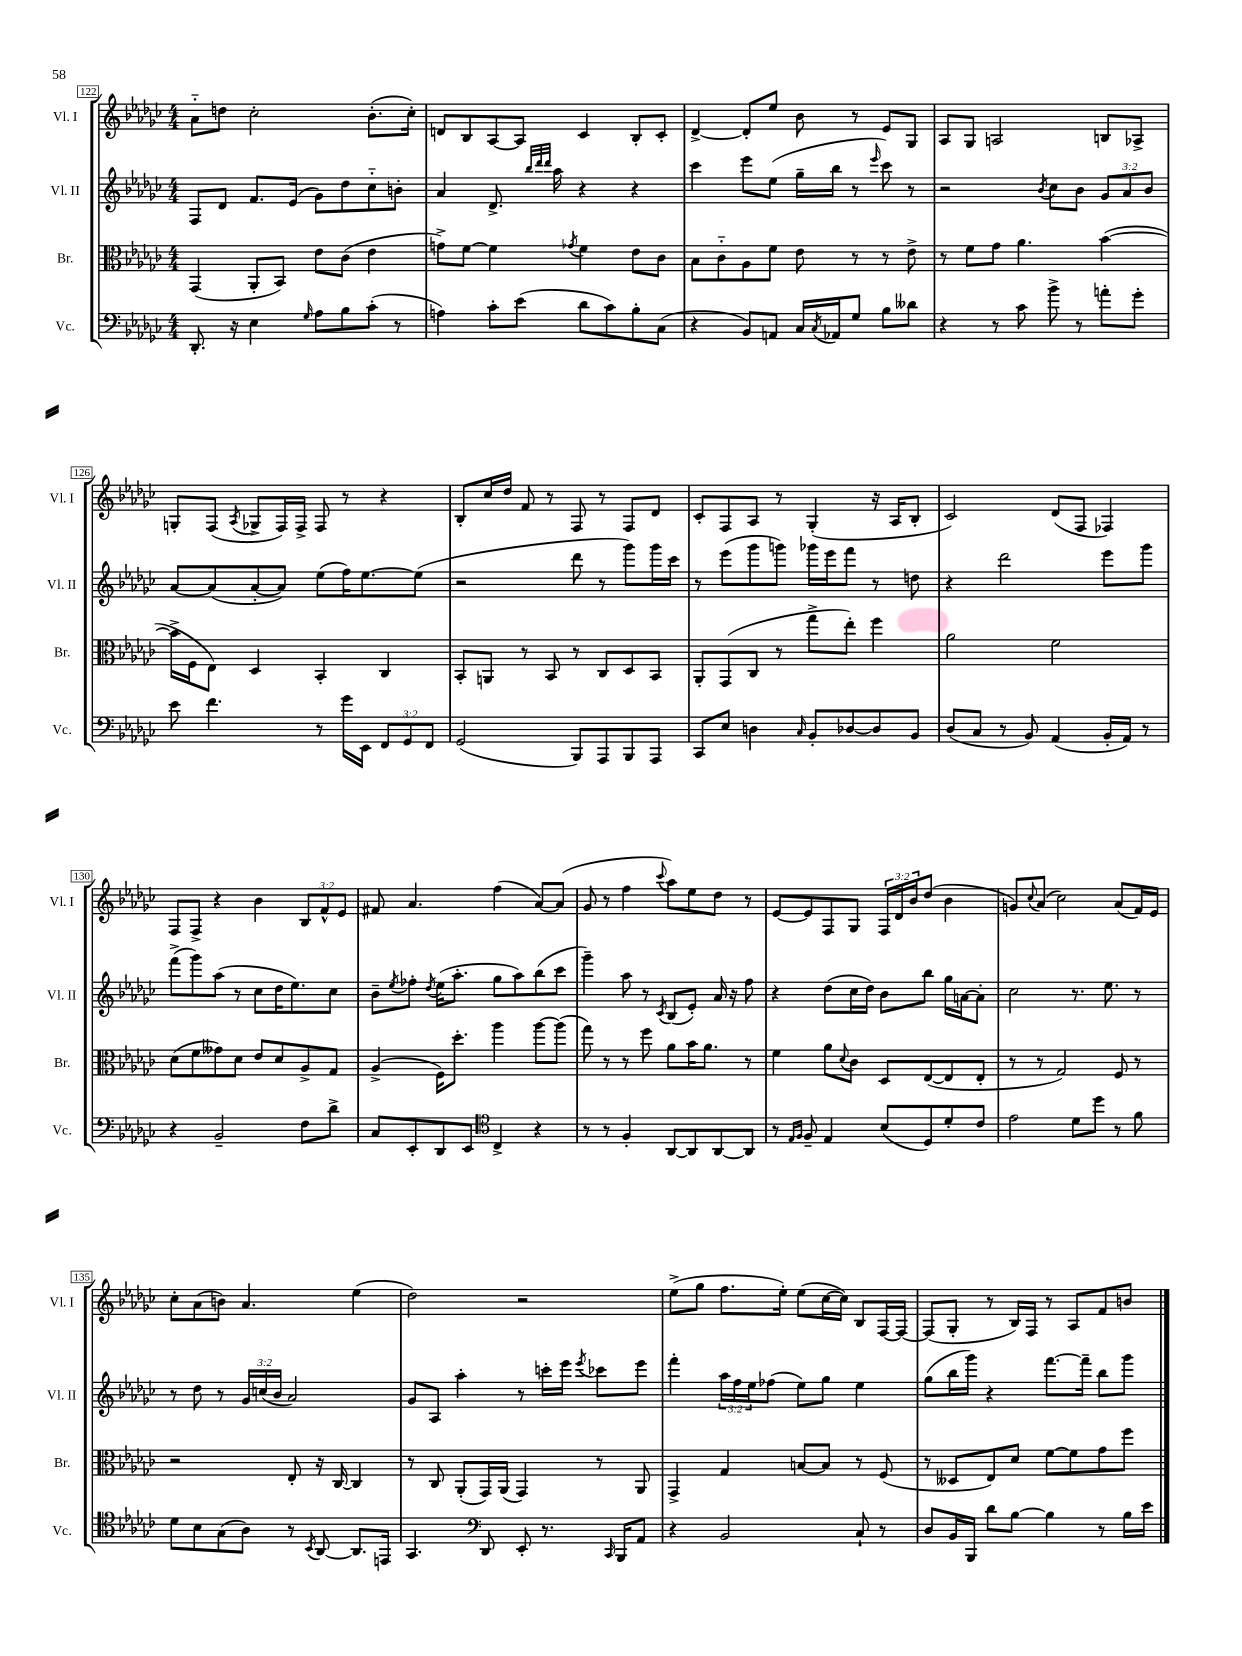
<<
\new StaffGroup <<
\new Staff = "s0" \with { instrumentName = "Vl. I" shortInstrumentName = "Vl. I" } {
    \clef treble \key ges \major \numericTimeSignature \time 4/4 \override Staff.TupletNumber.text = #tuplet-number::calc-fraction-text
    aes'8-_ d''8 ces''2-. bes'8.-.( ces''16-.) |
    d'8 bes8 aes8~ aes8 ces'4 bes8-. ces'8-. |
    des'4~-> des'8-. ees''8 bes'8 r8 ees'8 ges8 |
    aes8 ges8 a2 b8 aes8-> |
    g8-. f8( \acciaccatura { aes8 } ges8-> f16) f16-> f8 r8 r4 |
    bes8-. ces''16 des''16 f'8 r8 f8 r8 f8 des'8 |
    ces'8-. f8 aes8 r8 ges4-.( r16 aes16 bes8-. |
    ces'2) des'8( f8 fes4) |
    f8 f8-> r4 bes'4 \tuplet 3/2 { bes8 f'8-^ ees'8 } |
    fis'8 aes'4. f''4( aes'8~) aes'8( |
    ges'8 r8 f''4 \appoggiatura { ces'''8 } aes''8) ees''8 des''8 r8 |
    ees'8~ ees'8 f8 ges8 \tuplet 3/2 { f16 des'16 bes'16 } des''8( bes'4 |
    g'8) \appoggiatura { ces''8 } aes'8( ces''2) aes'8( f'16) ees'16 |
    ces''8-. aes'8( b'8) aes'4. ees''4( |
    des''2) r2 |
    ees''8->( ges''8 f''8. ees''16-.) ees''8( ces''16~ ces''16) bes8 f16~ f16~ |
    f8( ges8-. r8 bes16) f16 r8 aes8 f'8 b'8 \bar "|." |
}
\new Staff = "s1" \with { instrumentName = "Vl. II" shortInstrumentName = "Vl. II" } {
    \clef treble \key ges \major \numericTimeSignature \time 4/4 \override Staff.TupletNumber.text = #tuplet-number::calc-fraction-text
    f8 des'8 f'8. ees'16( ges'8) des''8 ces''8-_ b'8-. |
    aes'4 des'8.-> \grace { bes''32 des'''32 des'''32 } aes''16 r4 r4 |
    ces'''4 ees'''8 ees''8( ges''16-- bes''16 r8 \grace { ees'''16 } ces'''8) r8 |
    r2 \acciaccatura { bes'8 } ces''8 bes'8 \tuplet 3/2 { ges'8 aes'8 bes'8 } |
    aes'8~ aes'8( aes'8~-. aes'8) ees''8( f''16) ees''8.~ ees''8( |
    r2 des'''8 r8 ges'''8) ges'''16 ces'''16 |
    r8 ees'''8( ges'''8 g'''8) ges'''16 ees'''16 f'''8 r8 d''8 |
    r4 des'''2 ees'''8 ges'''8 |
    f'''8->( ges'''8) aes''8( r8 ces''8 des''16 ees''8.) ces''8 |
    bes'8-- \acciaccatura { ees''8 } fes''8-. \acciaccatura { des''8 } ees''16( aes''8.-. ges''8 aes''8) bes''8( ces'''8 |
    ges'''4--) aes''8 r8 \acciaccatura { ces'8 } bes8( ees'8-.) aes'16 r16 f''8 |
    r4 des''8( ces''16 des''16) bes'8 bes''8 ges''16 a'16~ a'8-. |
    ces''2 r8. ees''8. r8 |
    r8 des''8 r8 \tuplet 3/2 { ges'16 c''16( bes'16 } aes'2) |
    ges'8 aes8 aes''4-. r8 c'''16-. ees'''16 \acciaccatura { ees'''8 } ces'''8 ees'''8 |
    f'''4-. \tuplet 3/2 { aes''16 f''16 ees''16 } fes''8( ees''8) ges''8 ees''4 |
    ges''8( bes''16 ges'''16) r4 f'''8.~ f'''16-- bes''8 ges'''8 \bar "|." |
}
\new Staff = "s2" \with { instrumentName = "Br." shortInstrumentName = "Br." } {
    \clef alto \key ges \major \numericTimeSignature \time 4/4
    ges,4( aes,8-. bes,8) ees'8 ces'8( ees'4 |
    g'8->) f'8~ f'4 \acciaccatura { ges'8 } f'4 ees'8 ces'8 |
    bes8 ces'8-_ aes8 f'8 ees'8 r8 r8 ees'8-> |
    r8 f'8 ges'8 aes'4. bes'4~( |
    bes'16-> f16 ees8) des4 bes,4-. ces4 |
    bes,8-. a,8 r8 bes,8 r8 ces8 des8 bes,8 |
    aes,8-. ges,8( ces8 r8 ges''8-> ees''8-.) f''4 |
    aes'2 f'2 |
    des'8( f'8 geses'8) des'8 ees'8 des'8 aes8-> ges8 |
    aes4->( f16) des''8.-. aes''4 aes''8~ aes''8( |
    ges''8) r8 r8 f''8 aes'8 bes'16 aes'8. r8 |
    f'4 aes'8 \appoggiatura { des'8 } ces'8 des8 ees8~( ees8 ees8-. |
    r8 r8 ges2) f8 r8 |
    r2 ees8-. r16 ces16~ ces4 |
    r8 ces8 aes,8-.( ges,16) aes,16( ges,4) r8 aes,8 |
    ges,4-> ges4 b8~ b8 r8 f8( |
    r8 deses8 ees8) des'8 f'8~ f'8 ges'8 f''8 \bar "|." |
}
\new Staff = "s3" \with { instrumentName = "Vc." shortInstrumentName = "Vc." } {
    \clef bass \key ges \major \numericTimeSignature \time 4/4 \override Staff.TupletNumber.text = #tuplet-number::calc-fraction-text
    des,8.-. r16 ees4 \grace { ges16 } aes8 bes8 ces'8-.( r8 |
    a4) ces'8-. ees'8( des'8 ces'8) bes8-. ces8( |
    r4 bes,8) a,8 ces16 \acciaccatura { ces8 } aes,16 ges8 bes8 deses'8 |
    r4 r8 ces'8 bes'8-> r8 a'8-. ges'8-. |
    ees'8 f'4. r8 ges'16 ees,16 \tuplet 3/2 { f,8 ges,8 f,8 } |
    ges,2( bes,,8) aes,,8 bes,,8 aes,,8 |
    ces,8 ees8 d4 \grace { ces16 } bes,8-. des8~ des8 bes,8 |
    des8( ces8 r8 bes,8) aes,4( bes,16-. aes,16) r8 |
    r4 bes,2-- f8 des'8-> |
    ces8 ees,8-. des,8 ees,8 \clef tenor ces4-> r4 |
    r8 r8 f4-. aes,8~ aes,8 aes,8~ aes,8 |
    r8 \grace { ees16 f16 } f8-- ees4 bes8( des8) des'8-. ces'8 |
    ees'2 des'8 des''8 r8 f'8 |
    des'8 bes8 ges8( aes8) r8 \acciaccatura { bes,8 } aes,8~ aes,8. e,16 |
    ges,4. \clef bass des,8 ees,8-. r8. \grace { ces,16 } bes,,16 aes,8 |
    r4 bes,2 ces8-! r8 |
    des8 bes,16 bes,,16 des'8 bes8~ bes4 r8 bes16 ees'16 \bar "|." |
}
>>
>>
\layout { \context { \Score currentBarNumber = #122 \override BarNumber.stencil = #(make-stencil-boxer 0.1 0.3 ly:text-interface::print) } }
